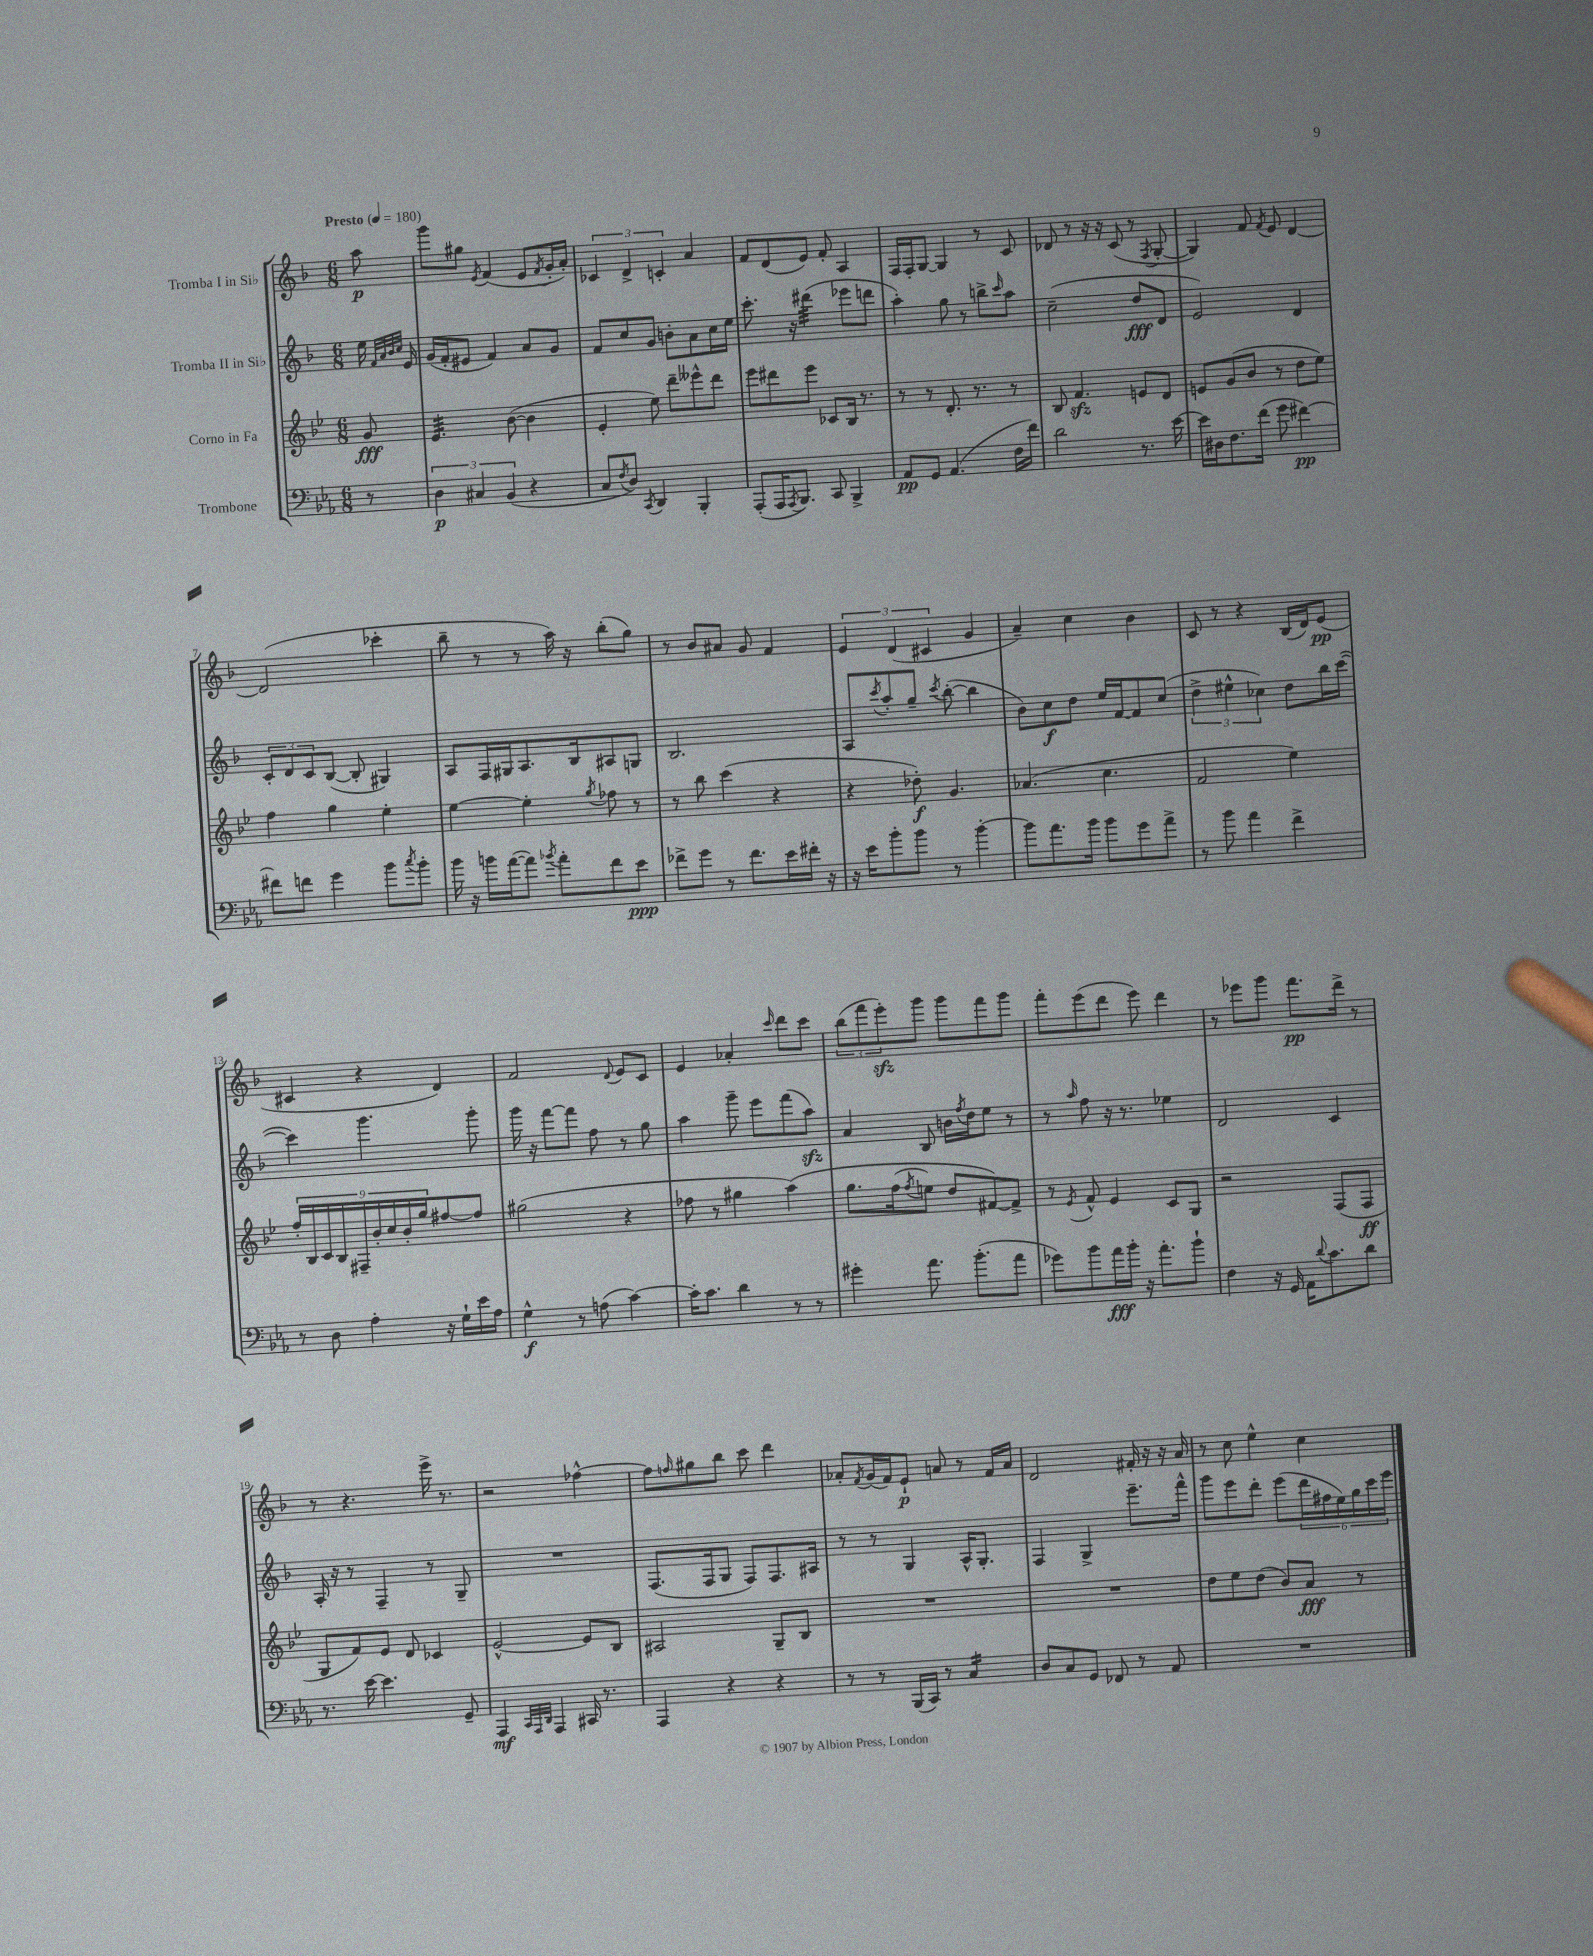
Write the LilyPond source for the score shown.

<<
\new StaffGroup <<
\new Staff = "s0" \with { instrumentName = "Tromba I in Sib" } {
    \clef treble \key f \major \numericTimeSignature \time 6/8 \partial 8 \tempo "Presto" 4 = 180
    a''8\p |
    g'''8 gis''8 \acciaccatura { e'8 } f'4( e'8 \acciaccatura { f'8 } g'16-. a'16-.) |
    \tuplet 3/2 { ces'4 d'4-> c'4-. } a'4 |
    f'8 d'8( e'8) f'8-. a4 |
    f16 f16-. g8~ g4 r8 c'8 |
    des'8 r8 r16 r16 c'8( r8 \acciaccatura { f8 } g8~-. |
    g4) f'8 \acciaccatura { f'8 } e'8 d'4~ |
    d'2( ces'''4-. |
    bes''8-- r8 r8 a''16) r16 bes''8-.( g''8) |
    r8 bes'8 ais'8 g'8 f'4 |
    \tuplet 3/2 { e'4 d'4( cis'4 } g'4 |
    a'4--) c''4 bes'4 |
    c'8 r8 r4 bes16( d'16) e'8\pp( |
    cis'4 r4 d'4) |
    f'2 \appoggiatura { d'8 } e'8 c'8 |
    e'4 aes'4-. \grace { c'''16 } d'''8 c'''8 |
    \tuplet 3/2 { bes''8( f'''8 e'''8-.\sfz) } g'''8 g'''8 f'''8 g'''8 |
    f'''8-. e'''8( d'''8 e'''8) d'''4 |
    r8 ees'''8 g'''8 f'''8.\pp d'''16-> r8 |
    r8 r4. e'''16-> r8. |
    r2 fes''4~-^ |
    fes''8 \grace { f''16 } gis''8 bes''8 c'''8 d'''4 |
    aes'8-. \acciaccatura { f'8 } g'16( f'16) e'8-!\p a'8 r8 f'16 a'16 |
    d'2 fis'16-. r16 r16 a'16 |
    r8 c''8 e''4-^ c''4 \bar "|." |
}
\new Staff = "s1" \with { instrumentName = "Tromba II in Sib" } {
    \clef treble \key f \major \numericTimeSignature \time 6/8 \partial 8
    e''16 \grace { f'32 a'32 bes'32 c''32 } e'16 |
    g'16( f'16-. eis'8 f'4) a'8 g'8 |
    f'8 c''8 g'8 b'8-. a'8 c''16 e''16 |
    c'''8.-. r16 dis'''4:32( ees'''8 d'''8 |
    a''4-.) g''8 r8 b''8-> \grace { c'''16 } a''8 |
    c''2--( d''8\fff d'8 |
    e'2) d'4 |
    \tuplet 3/2 { c'8-. d'8 c'8 } bes8~( bes8-. gis4) |
    a8 f16 gis16 a8. bes16 ais8 g8 |
    bes2. |
    a8 \acciaccatura { c'''8 } a''8-. g''8-- \acciaccatura { c'''8 } bes''8~-.( bes''4 |
    bes'8) c''8\f d''8 e''16 f'16~ f'8 c''8( |
    \tuplet 3/2 { d''4-> eis''4-^ ces''4) } d''8 bes''16 c'''16~( |
    c'''4) g'''4. g'''8-. |
    g'''16 r16 f'''8~ f'''8 f''8 r8 g''8 |
    a''4 g'''8-- e'''8 f'''8( a''8\sfz) |
    a'4 bes8 b'16 \acciaccatura { f''8 } d''16 e''8 r8 |
    r8 \grace { a''16 } f''8 r16 r8. ees''4 |
    d'2 c'4 |
    a16-. r16 r8 f4-- r8 g8-- |
    R2. |
    f8.( f16 g8 f8) f8. ais16 |
    r8 r8 g4 a16-^ g8.-. |
    f4 g4-> e'''8.-- f'''16-^ |
    g'''8 e'''8 d'''8-. e'''8( \tuplet 6/4 { d'''16 fis''16 e''16) g''16 c'''16 e'''16 } \bar "|." |
}
\new Staff = "s2" \with { instrumentName = "Corno in Fa" } {
    \clef treble \key bes \major \numericTimeSignature \time 6/8 \partial 8
    g'8\fff |
    ees'4.:32 bes'8~( bes'4 |
    ees'4-. ees''8) d'''8-- eeses'''8-^ d'''8 |
    ees'''8 dis'''8 ees'''8 ces'8 bes16 r8. |
    r8 r8 d'8.-. r8. r8 |
    bes8 f'4.\sfz e'8 d'8 |
    e'8 g'8( bes'8 r8 d''8 ees''8) |
    f''4 g''4 ees''4-. |
    ees''4~ ees''4-. \acciaccatura { g''8 } fes''8 r8 |
    r8 bes''8 c'''4( r4 |
    r4 des''8-.\f) g'4. |
    aes'4.( c''4. |
    f'2 ees''4) |
    \tuplet 9/8 { f''16-. bes16 c'16 bes16 fis16-- bes'16-. c''16 bes'16-. g''16 } fis''8~ fis''8 |
    gis''2( r4 |
    fes''8 r8 gis''4 a''4)\( |
    g''8. f''16( \acciaccatura { f''8 } e''8) d''8 fis'8~\) fis'8-> |
    r8 \acciaccatura { ees'8 } f'8-^ ees'4 c'8 g8 |
    r2 f8( f8\ff |
    g8 f'8) ees'8 d'8 ces'4 |
    ees'2~-^ ees'8 bes8 |
    ais2 g8-- bes8 |
    R2. |
    R2. |
    d''8 ees''8 d''8( bes'8) a'8\fff r8 \bar "|." |
}
\new Staff = "s3" \with { instrumentName = "Trombone" } {
    \clef bass \key ees \major \numericTimeSignature \time 6/8 \partial 8
    r8 |
    \tuplet 3/2 { d4\p cis4 bes,4( } r4 |
    c8 \acciaccatura { f8 } d8) \acciaccatura { c,8 } d,4 bes,,4-. |
    aes,,8-.( aes,,16 \acciaccatura { aes,,8 } bes,,8.) c,8 bes,,4-> |
    aes,8\pp g,8 aes,4.( f16 f'16) |
    d'2 r8. ees'16~ |
    ees'16 dis16 f8. f'16( g'8 fis'4~\pp) |
    fis'8 f'8 g'4 bes'8 \acciaccatura { c''8 } bes'8-. |
    bes'16 r16 b'16 aes'16~( aes'8) \acciaccatura { bes'8 } aes'8-. f'8 ees'8\ppp |
    fes'8-> g'8 r8 fes'8. ees'16 fis'16-. r16 |
    r16 ees'16 bes'8-. bes'8 r8 bes'4~-. |
    bes'8 aes'8. bes'16 bes'8 g'8 aes'8-> |
    r8 bes'8 aes'4 f'4-> |
    r8 d8 aes4-. r16 g16-! ees'16 aes16 |
    g4-^\f r8 a8( c'4~) |
    c'16-. c'8. d'4 r8 r8 |
    gis'4-. aes'8. bes'8.-.( aes'8 |
    ges'8) bes'8 aes'16\fff bes'16-. r16 aes'8.-. bes'8-! |
    f4 r16 g,16 aes,16 \appoggiatura { d'8 } c'8. d'8 |
    r8. ees'16~ ees'4. g,8-- |
    aes,,4\mf \grace { c,32 aes,,32 d,32 } aes,,4 cis,16 r8. |
    aes,,4 r4 r4 |
    r8 r8 bes,,16( c,16) r8 c4:16 |
    d8 c8 g,8 fes,8 r8 aes,8 |
    R2. \bar "|." |
}
>>
>>
